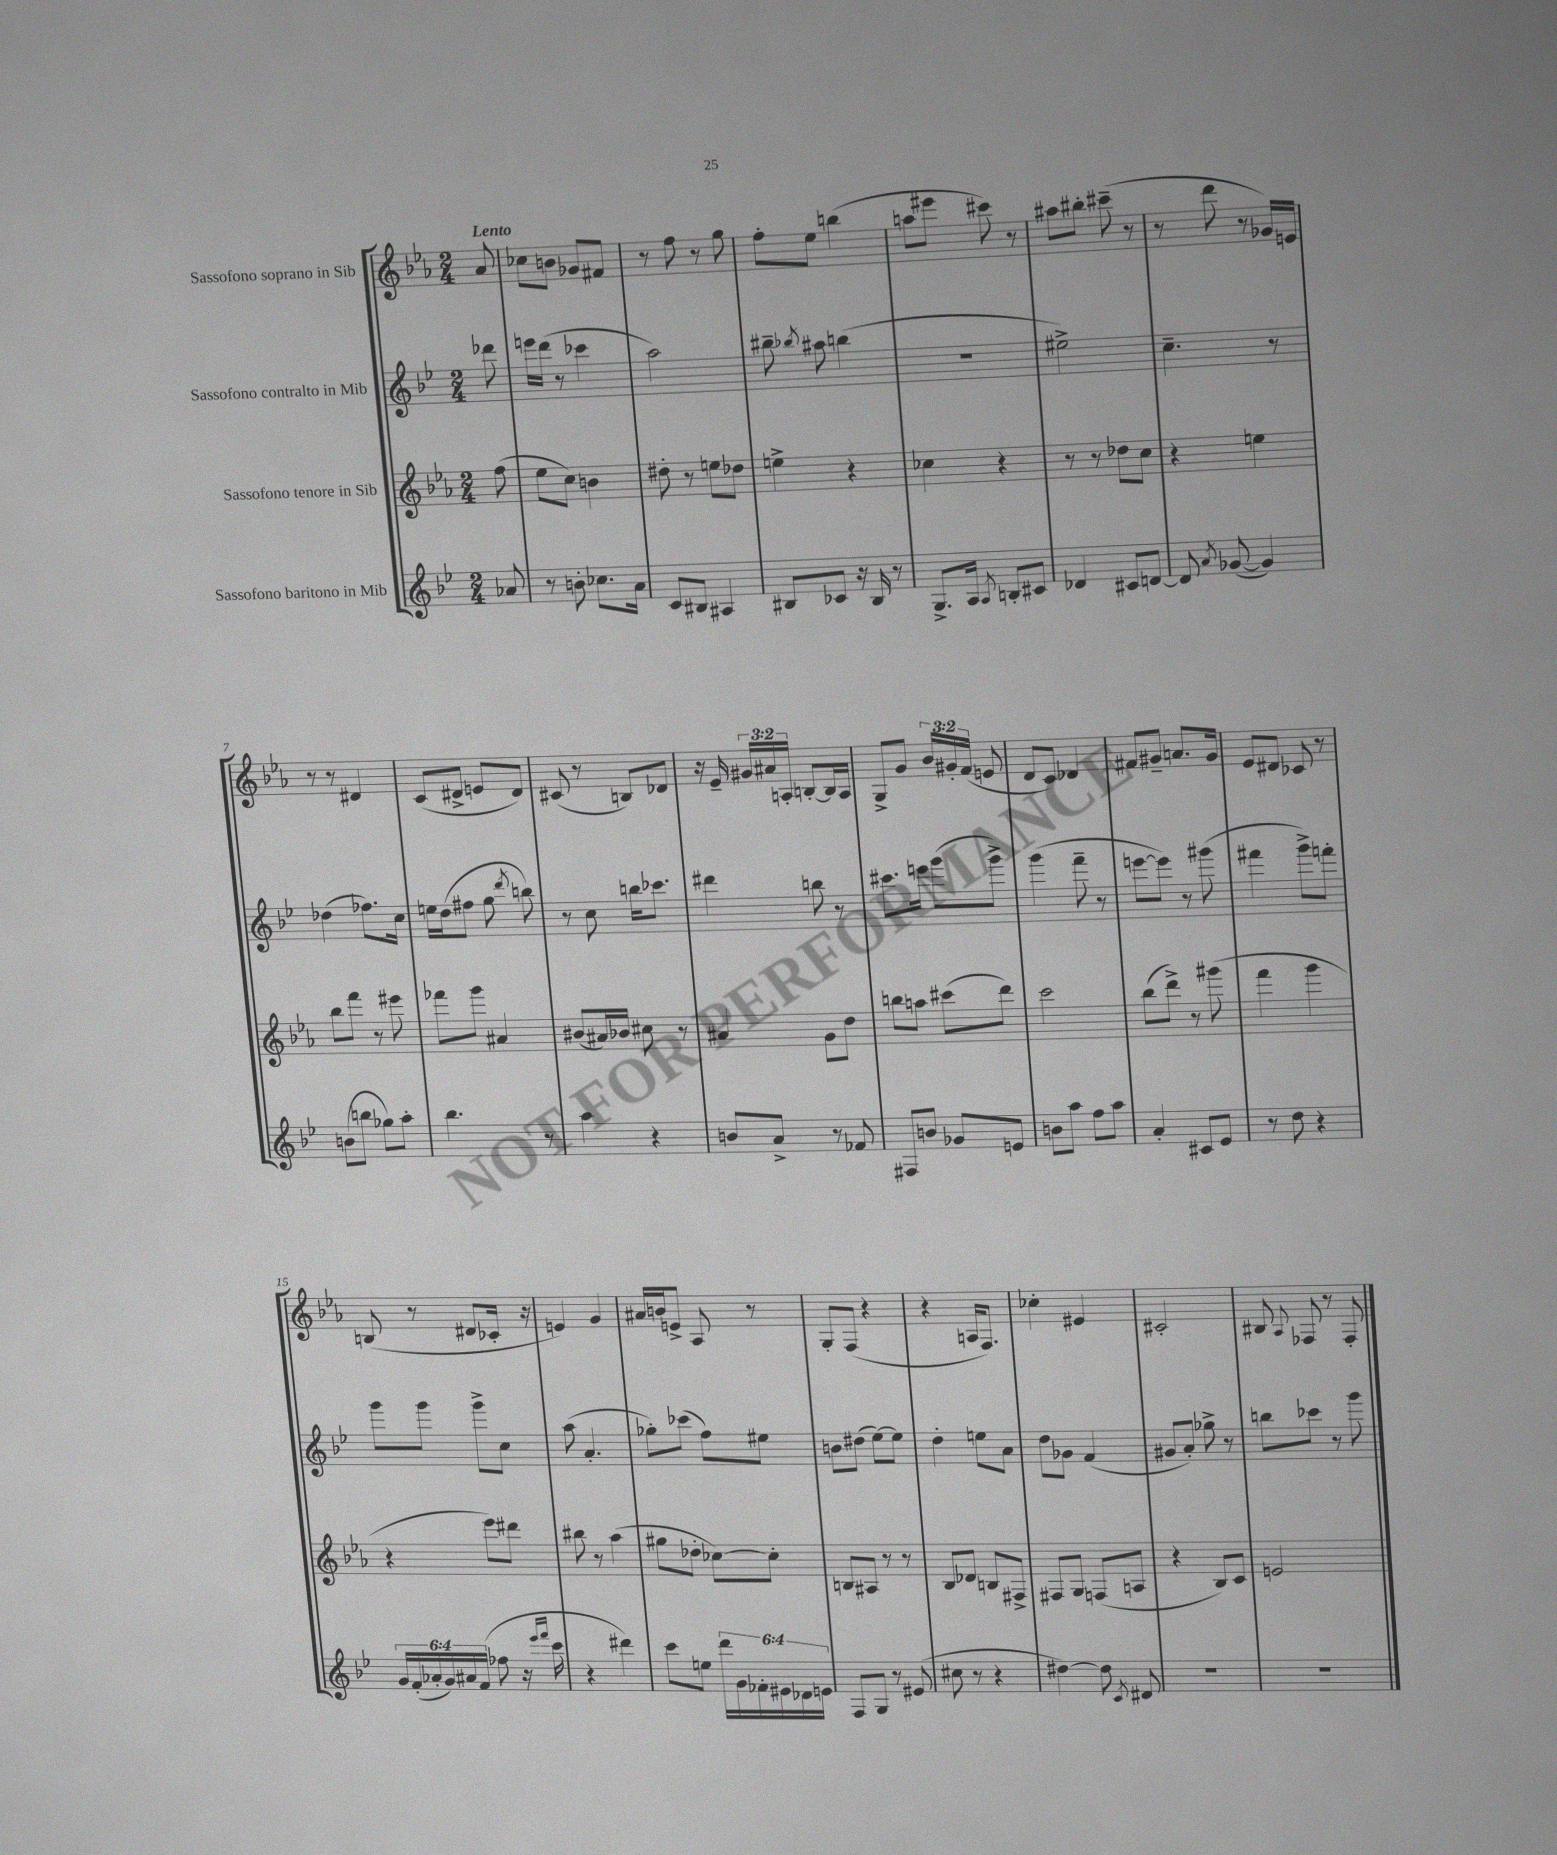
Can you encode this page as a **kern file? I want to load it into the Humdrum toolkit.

**kern	**kern	**kern	**kern
*part4	*part3	*part2	*part1
*staff4	*staff3	*staff2	*staff1
*I"Sassofono baritono in Mib	*I"Sassofono tenore in Sib	*I"Sassofono contralto in Mib	*I"Sassofono soprano in Sib
*clefG2	*clefG2	*clefG2	*clefG2
*k[b-e-]	*k[b-e-a-]	*k[b-e-]	*k[b-e-a-]
*M2/4	*M2/4	*M2/4	*M2/4
=	=	=	=
!	!	!	!LO:TX:a:B:t=Lento
8a-X/	(8ff\	8ddd-X\	8a-/
=1	=1	=1	=1
8r	8ee-\L	16eeen\LL	8cc-X\L
.	.	(16ddd\JJ	.
8bn'\	8cc\J)	8r	8bn\J
8.cc-X\L	4bn\	4ccc-X\	8g-X/L
.	.	.	8f#X/J
16a\Jk	.	.	.
=2	=2	=2	=2
8c/L	8dd#X'\	2aa\)	8r
8B#X/J	8r	.	8ff\
4A#X/	8een\L	.	8r
.	8dd-X\J	.	8gg\
=3	=3	=3	=3
8B#X/L	4een^\	8bb#X~\	8ff'\L
.	.	8qbb-X/	.
8c-X/J	.	8aa#X\	8ee-\J
16r	4r	(4bbn\	(4bbn\
16B#/	.	.	.
8r	.	.	.
=4	=4	=4	=4
8.G^/L	4cc-X\	2r	8aan\L
.	.	.	8eee#X\J
16A/Jk	.	.	.
8qA/	.	.	.
8Bn'/L	4r	.	8ccc#X\)
8c#X/J	.	.	8r
=5	=5	=5	=5
4d-X/	8r	2ee#X^\)	8aa#X\L
.	8r	.	8bb#X'\J
8c#X/L	8dd-X\L	.	(8ccc#X~\
[8dn/J	8cc\J	.	8r
=6	=6	=6	=6
8d/]	4r	4.cc~\	8r
8qa/	.	.	.
([8g-X/	.	.	8ddd\
4g-/])	4een\	.	8r
.	.	8r	16g-X/LL)
.	.	.	16en/JJ
!!LO:LB:g=z
=7	=7	=7	=7
(8bn\L	8bb-\L	(4dd-X\	8r
8bbn\J	8fff\J	.	8r
8gg-X\L)	8r	8.ff-X\L)	4d#X/
8aa'\J	8eee#X\	.	.
.	.	16cc\Jk	.
=8	=8	=8	=8
4.bb-\	8fff-X\L	16een\LL	(8c/L
.	.	(16dd\J	.
.	8ggg\J	8ff#X\J	8d#X^/J
.	4a#X/	8gg\	8en/L
.	.	8qddd/	.
8r	.	8bbn\)	8d#/J)
=9	=9	=9	=9
4aa\	(8b#X/L	8r	(8c#X/
.	16a#X/L)	8cc\	8r
.	16b-X/JJ	.	.
4r	8cc#X\	16bbn\KL	8Bn/L)
.	.	8.ccc-X\J	.
.	8r	.	8d-X/J
=10	=10	=10	=10
8bn/L	4a#X/	4ddd#X\	16r
.	.	.	16e-~/
8a^/J	.	.	24g#X/LL
.	.	.	24a#X/
.	.	.	24An'/JJ
8r	8g\L	8bbn\	[8Bn'/L
8f-X/	8dd\J	8r	16B/L]
.	.	.	16A/JJ
=11	=11	=11	=11
8F#X/L	8bbn\L	8.ccc#X\L	8G^/L
8bn/J	8aan\J	.	8g/J
.	.	16eeen\Jk	.
8g-X/L	(8ccc#X\L	(8ggg\L	24b-/LL
.	.	.	24g#X'/
.	.	.	(24f/JJ
8en/J	8ddd\J)	8ggg^\J)	8en/
=12	=12	=12	=12
8bn\L	2ccc\	(4ggg\	8d/L
8aa\J	.	.	8c/J)
8ff\L	.	8fff~\	4d-X/
8aa\J	.	8r	.
=13	=13	=13	=13
4a'/	(8bb-\L	[8eeen\L	8f#X/L
.	8ddd^\J)	8eee\J])	8g#X~/J
8c#X/L	8r	8r	8.an/L
8e-/J	(8ggg#X\	(8ggg#X\	.
.	.	.	16g#/Jk
=14	=14	=14	=14
8r	4fff\	4fff#X\	8e-/L
8dd\	.	.	8d#X/J
4r	4ggg\	8ggg^\L)	8c-X/
.	.	8fffn'\J	8r
!!LO:LB:g=z
=15	=15	=15	=15
24g/LL	4r	8ggg\L	(8Bn/
(24f'/	.	.	.
24a-X'/	.	.	.
24g/)	.	8ggg\J	8r
24a#X/	.	.	.
(24f/JJ	.	.	.
8ff-X\	8eee-\L)	8ggg^\L	8d#X/L
16r	8ddd#X\J	8cc\J	16c-X'/Jk
16qqeee-/LL	.	.	.
16qqfff/JJ	.	.	.
16ccc\	.	.	16r
=16	=16	=16	=16
4r	8bb#X\	(8aa\	4en/)
.	8r	4.a'/	.
4ddd#X\)	(4aa-\	.	4g/
=17	=17	=17	=17
8ccc\L	8gg#X\L	8gg-X'\L)	16a#X/LL
.	.	.	16bn/J
8een\J	8dd-X'\J	(8ccc-X\J	8en^/J
24ddd\LL	[8cc-X\L)	8ff\L)	8A-/
24g\	.	.	.
24f-X'\	.	.	.
24e#X\	8cc-'\J]	8ee#X\J	8r
24d-X\	.	.	.
24en\JJ	.	.	.
=18	=18	=18	=18
8F/L	8Bn/L	8bn\L	8G'/L
8G/J	8A#X/J	(8dd#X\J	(8F/J
8r	8r	[8ee-\L)	4r
(8e#X/	8r	8ee-\J]	.
=19	=19	=19	=19
8cc#X\	8B-/L	4dd'\	4r
8r	8d-X/J	.	.
4r	8Bn/L	8een\L	16An/KL
.	.	.	8.F/J)
.	8F#X^/J	8a\J	.
=20	=20	=20	=20
[4dd#X\)	8F#X/L	8dd\L	4cc-X'\
.	8G/J	8g-X\J	.
8dd#\]	(8Fn/L	(4f/	4e#X/
8qc/	.	.	.
8d#X/	8An/J	.	.
=21	=21	=21	=21
2r	4r	8g#X/L	2c#X'/
.	.	8a'/J)	.
.	8B-/L)	8gg-X^\	.
.	8c/J	8r	.
=22	=22	=22	=22
2r	2en/	8bbn\L	8B#X/
.	.	.	8qqA-/
.	.	8ccc-X\J	8F-X/
.	.	8r	8r
.	.	8ggg\	8F-'/
==	==	==	==
*-	*-	*-	*-
